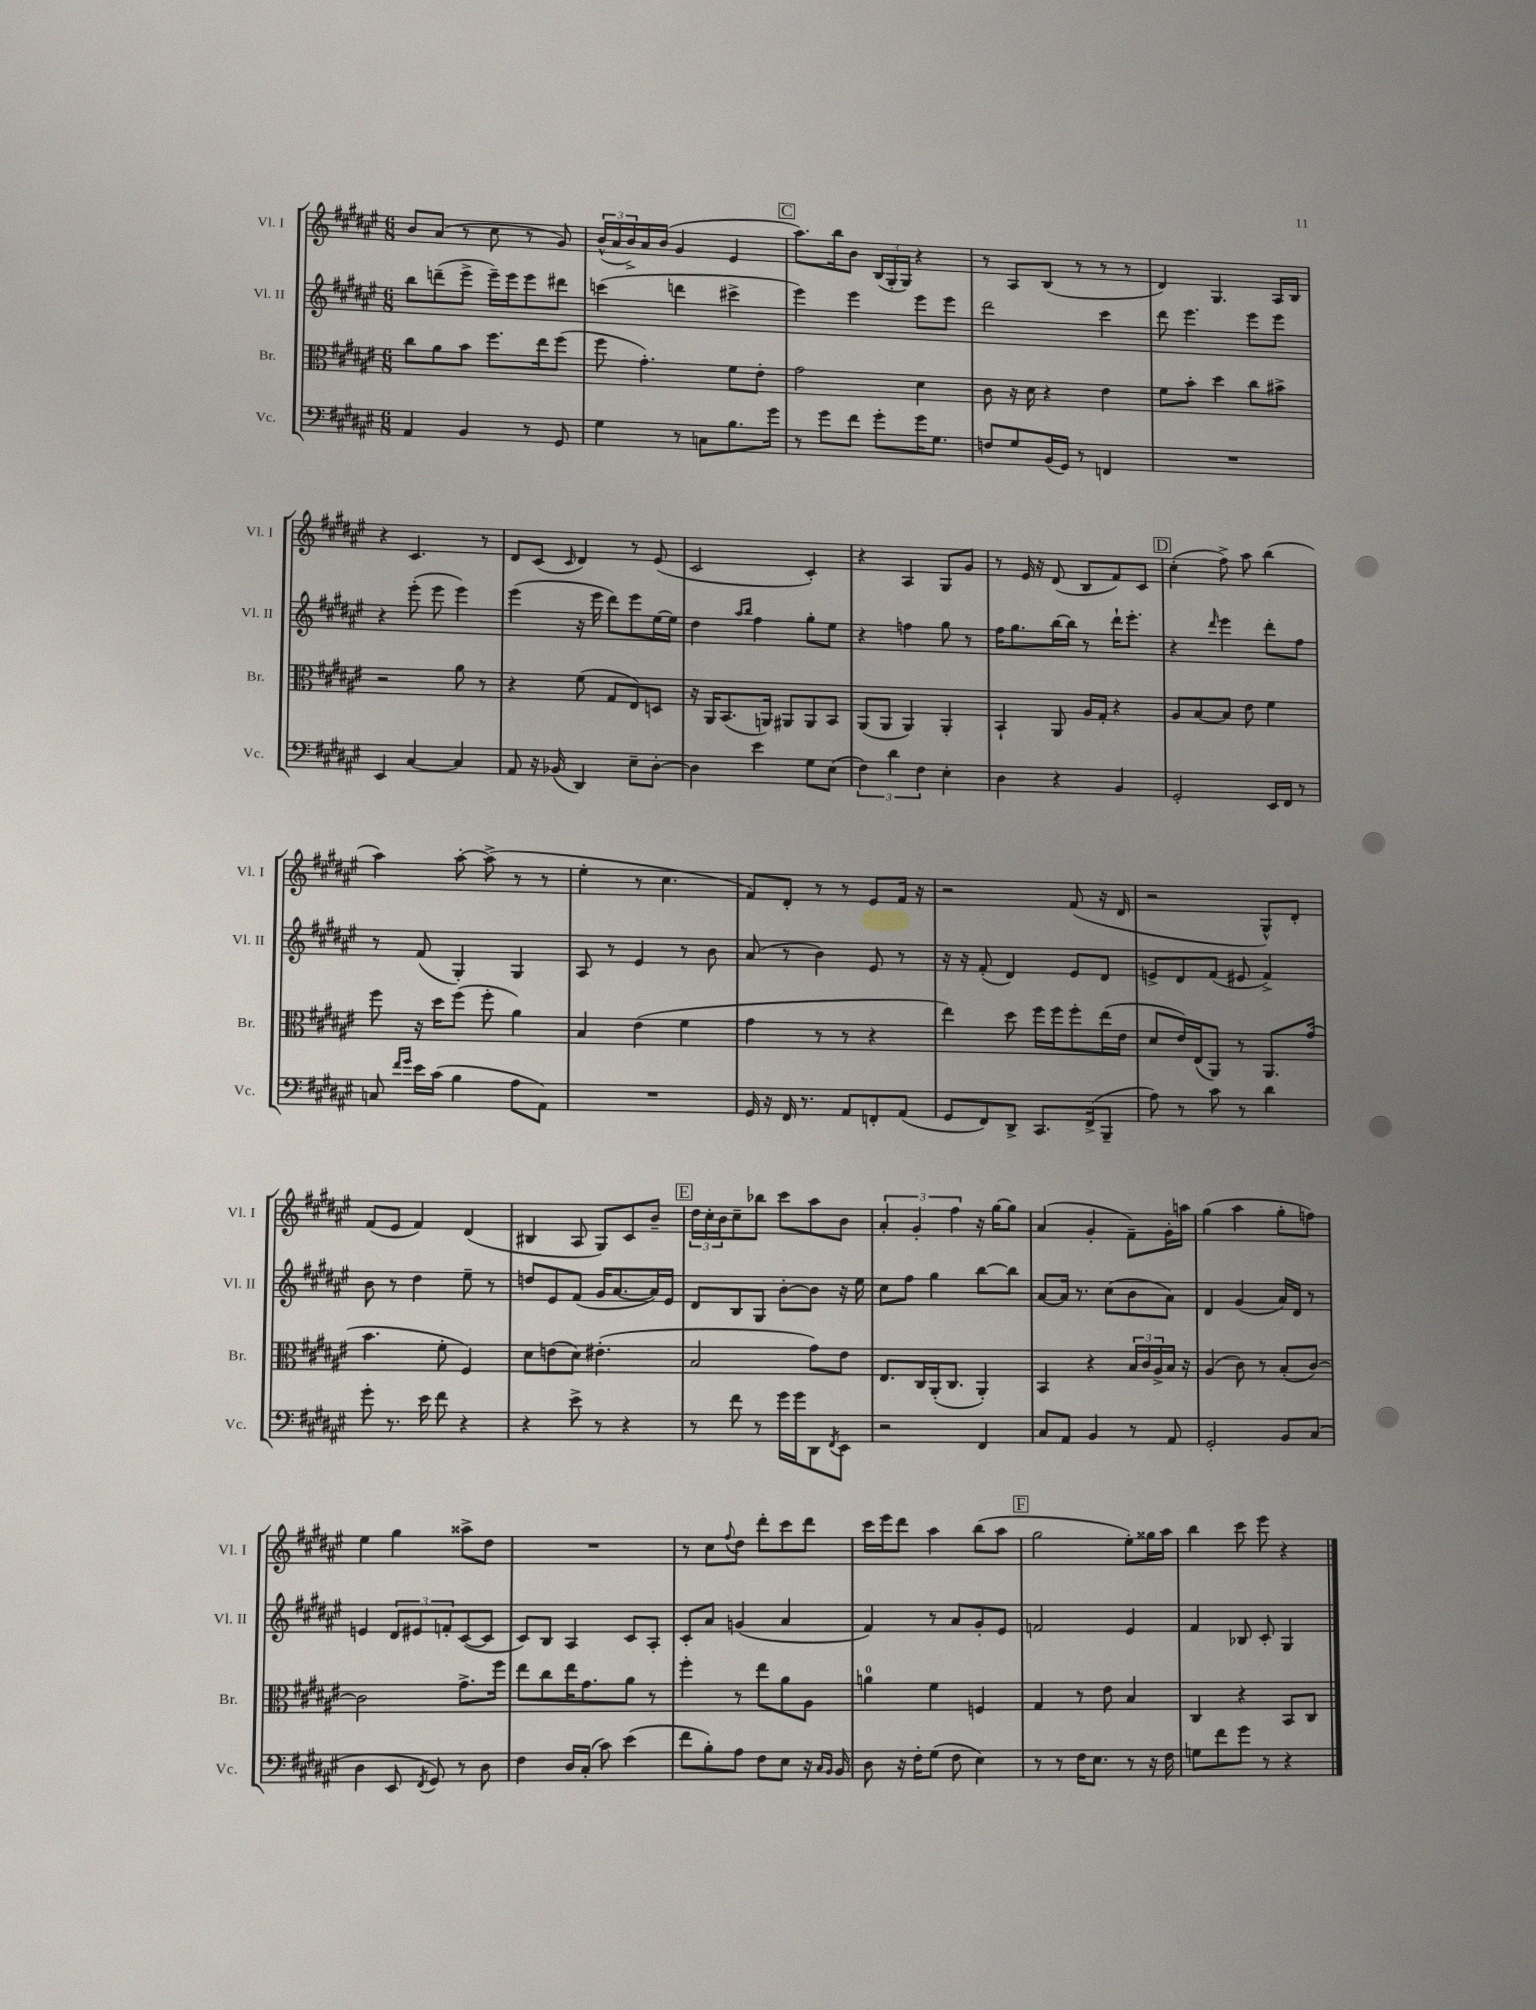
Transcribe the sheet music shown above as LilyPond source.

<<
\new StaffGroup <<
\new Staff = "s0" \with { instrumentName = "Vl. I" shortInstrumentName = "Vl. I" } {
    \clef treble \key fis \major \numericTimeSignature \time 6/8
    b'8 ais'8( r8 cis''8 r8 gis'8) |
    \tuplet 3/2 { b'16-^( ais'16 b'16->) } ais'16 b'16( gis'4 eis'4 |
    \mark \markup { \box "C" } ais''8.) b''16 b'8 \tuplet 3/2 { b16( gis16-. gis16) } r4 |
    r8 ais8 b8( r8 r8 r8 |
    dis'4) gis4. ais16 b16 |
    r4 cis'4. r8 |
    dis'8 cis'8( \grace { cis'16 } dis'4) r8 eis'8( |
    cis'2 cis'4-.) |
    r4 ais4 gis8 gis'8 |
    r8 eis'16 r16 dis'8( b8 fis'8) cis'8 |
    \mark \markup { \box "D" } cis''4-.( fis''8->) ais''8 b''4( |
    ais''4) ais''8~-. ais''8->( r8 r8 |
    eis''4-. r8 cis''4. |
    fis'8) dis'8-. r8 r8 eis'8 fis'16 r16 |
    r2 fis'8( r16 dis'16 |
    r2 gis8-^) dis'8-. |
    fis'8( eis'8 fis'4) dis'4( |
    bis4 ais8 gis8) cis'8 b'8-- |
    \mark \markup { \box "E" } \tuplet 3/2 { dis''16 cis''16-. b'16 } cis''8-- bes''8 cis'''8 ais''8 b'8 |
    \tuplet 3/2 { ais'4-. gis'4-. fis''4 } r16 gis''16~ gis''8 |
    ais'4( gis'4-. fis'8--) gis'16-. a''16 |
    gis''4( ais''4 gis''8-. f''8) |
    eis''4 gis''4 aisis''8-> dis''8 |
    R2. |
    r8 cis''8 \appoggiatura { fis''8 } dis''8 dis'''8-. cis'''8 dis'''8 |
    cis'''16 eis'''16 dis'''8 ais''4 b''8( ais''8 |
    \mark \markup { \box "F" } gis''2 eis''8-.) gisis''16 ais''16 |
    b''4 cis'''8 eis'''8 r4 \bar "|." |
}
\new Staff = "s1" \with { instrumentName = "Vl. II" shortInstrumentName = "Vl. II" } {
    \clef treble \key fis \major \numericTimeSignature \time 6/8
    b''8 d'''8--( eis'''8-> eis'''16--) eis'''16 eis'''8 dis'''8 |
    c'''4( d'''4 cis'''4-> |
    \mark \markup { \box "C" } eis'''4) eis'''4 eis'''8 eis'''8 |
    dis'''2 cis'''4 |
    dis'''8 eis'''4. eis'''8 eis'''8 |
    r4 eis'''8-.( eis'''8 eis'''4) |
    eis'''4( r16 eis'''16 dis'''8) eis'''8 eis''16~ eis''16 |
    dis''4 \grace { ais''16 b''16 } fis''4 gis''8-. eis''8 |
    r4 f''4 gis''8 r8 |
    fis''16 gis''8. b''16~ b''16 r8 dis'''16-! eis'''8.-. |
    \mark \markup { \box "D" } r4 \grace { dis'''16 } eis'''4 dis'''8-. fis''8 |
    r8 fis'8( gis4-.) gis4 |
    ais8 r8 eis'4 r8 b'8 |
    ais'8( r8 b'4) eis'8 r8 |
    r16 r16 fis'8-.( dis'4) eis'8 dis'8 |
    e'8-> dis'8 fis'8( eis'8 fis'4->) |
    b'8 r8 dis''4 eis''8-- r8 |
    d''8 eis'8 fis'8( gis'16 ais'8.~ ais'16) eis'16 |
    \mark \markup { \box "E" } dis'8 b8 gis8 b'8~-. b'8 r16 eis''16 |
    cis''8 fis''8 gis''4 b''8~ b''8 |
    ais'8~ ais'16 r8. cis''8( b'8 ais'8) |
    dis'4 gis'4( ais'16) dis'16 r8 |
    e'4 \tuplet 3/2 { dis'8 eis'8 f'8-. } cis'8~( cis'8 |
    cis'8) b8 ais4 cis'8 ais8-. |
    cis'8-. ais'8 g'4( ais'4 |
    fis'4) r8 ais'8 gis'8-. eis'8 |
    \mark \markup { \box "F" } f'2 eis'4 |
    fis'4 bes8 cis'8-. gis4 \bar "|." |
}
\new Staff = "s2" \with { instrumentName = "Br." shortInstrumentName = "Br." } {
    \clef alto \key fis \major \numericTimeSignature \time 6/8
    cis''8 ais'8 b'8 fis''8. eis''16 fis''8( |
    fis''8 gis'4.-.) fis'8 eis'8-. |
    \mark \markup { \box "C" } gis'2 dis'4 |
    cis'8 r16 dis'16 r4 eis'4 |
    fis'8 b'8-. dis''4 cis''8 bis'8-> |
    r2 ais'8 r8 |
    r4 fis'8( gis8 eis8) d8 |
    r16 ais,16 b,8.( a,16) ais,8 ais,8 b,8 |
    ais,8( ais,8 ais,4) ais,4-. |
    b,4-! ais,8 ais16 gis16-. r4 |
    \mark \markup { \box "D" } ais8 b8~ b8 eis'8 fis'4 |
    fis''8 r16 dis''16 fis''8( fis''8-. ais'4) |
    b4 eis'4( fis'4 |
    gis'4 r8 r8 r4 |
    eis''4) dis''8 fis''16 fis''16 fis''8-. eis''16( eis'16 |
    dis'8 eis'16) eis16( ais,8) r8 ais,8. gis'16( |
    b'4. fis'8-. fis4) |
    dis'8 e'8( dis'8) eis'4.-.( |
    \mark \markup { \box "E" } b2 gis'8) eis'8 |
    eis8. cis16 ais,16-.( cis8. ais,4-.) |
    b,4 r4 \tuplet 3/2 { b16 cis'16 ais16-> } b16 r16 |
    ais4( cis'8) r8 b8-.( cis'8~) |
    cis'2 gis'8.-> fis''16 |
    eis''8 cis''8 eis''16 gis'8. ais'8 r8 |
    fis''4-. r8 eis''8 ais'8 ais8 |
    a'4-0 fis'4 f4 |
    \mark \markup { \box "F" } gis4 r8 eis'8 b4 |
    cis4 r4 b,8 cis8 \bar "|." |
}
\new Staff = "s3" \with { instrumentName = "Vc." shortInstrumentName = "Vc." } {
    \clef bass \key fis \major \numericTimeSignature \time 6/8
    ais,4 b,4 r8 gis,8 |
    gis4 r8 c8 b8. gis'16 |
    \mark \markup { \box "C" } r8 gis'8 fis'8 gis'8-. gis'16 gis8. |
    f8 gis8 b,16( gis,16) r8 f,4 |
    R2. |
    eis,4 cis4~ cis4 |
    ais,8 r16 bes,16( dis,4) eis8-- dis8~-. |
    dis4 eis'4 gis8 eis8( |
    \tuplet 3/2 { fis4) dis'4 fis4 } eis4-. |
    dis4 r4 b,4 |
    \mark \markup { \box "D" } gis,2-. eis,16 fis,16 r8 |
    c8 \grace { fis'16 gis'16 } eis'16 cis'16( b4 ais8 ais,8) |
    R2. |
    gis,16 r16 fis,16 r8. ais,8 f,8-. ais,8( |
    gis,8 fis,8) dis,8-> cis,8. fis,16->( b,,8-- |
    ais8) r8 cis'8 r8 dis'4 |
    gis'8-. r8. eis'16 fis'8 r4 |
    r4 eis'8-> r8 r4 |
    \mark \markup { \box "E" } r8 fis'8 r8 gis'16 gis'16 dis,8 \acciaccatura { fis,8 } eis,8 |
    r2 fis,4 |
    cis8 ais,8 b,4 r8 ais,8 |
    gis,2-. b,8 cis8( |
    dis4 eis,8 \acciaccatura { fis,8 } gis,8) r8 dis8 |
    fis4 dis16 cis16-.( cis'8) eis'4( |
    fis'8 b8-.) ais8 fis8 eis8 r16 \grace { cis16 b,16 } b,16 |
    dis8 r16 fis16-. gis8( fis8 eis4) |
    \mark \markup { \box "F" } r8 r8 fis16 eis8. r8 r16 fis16 |
    g8 fis'8 gis'8 r8 r4 \bar "|." |
}
>>
>>
\layout { \context { \Score \remove "Bar_number_engraver" } }
